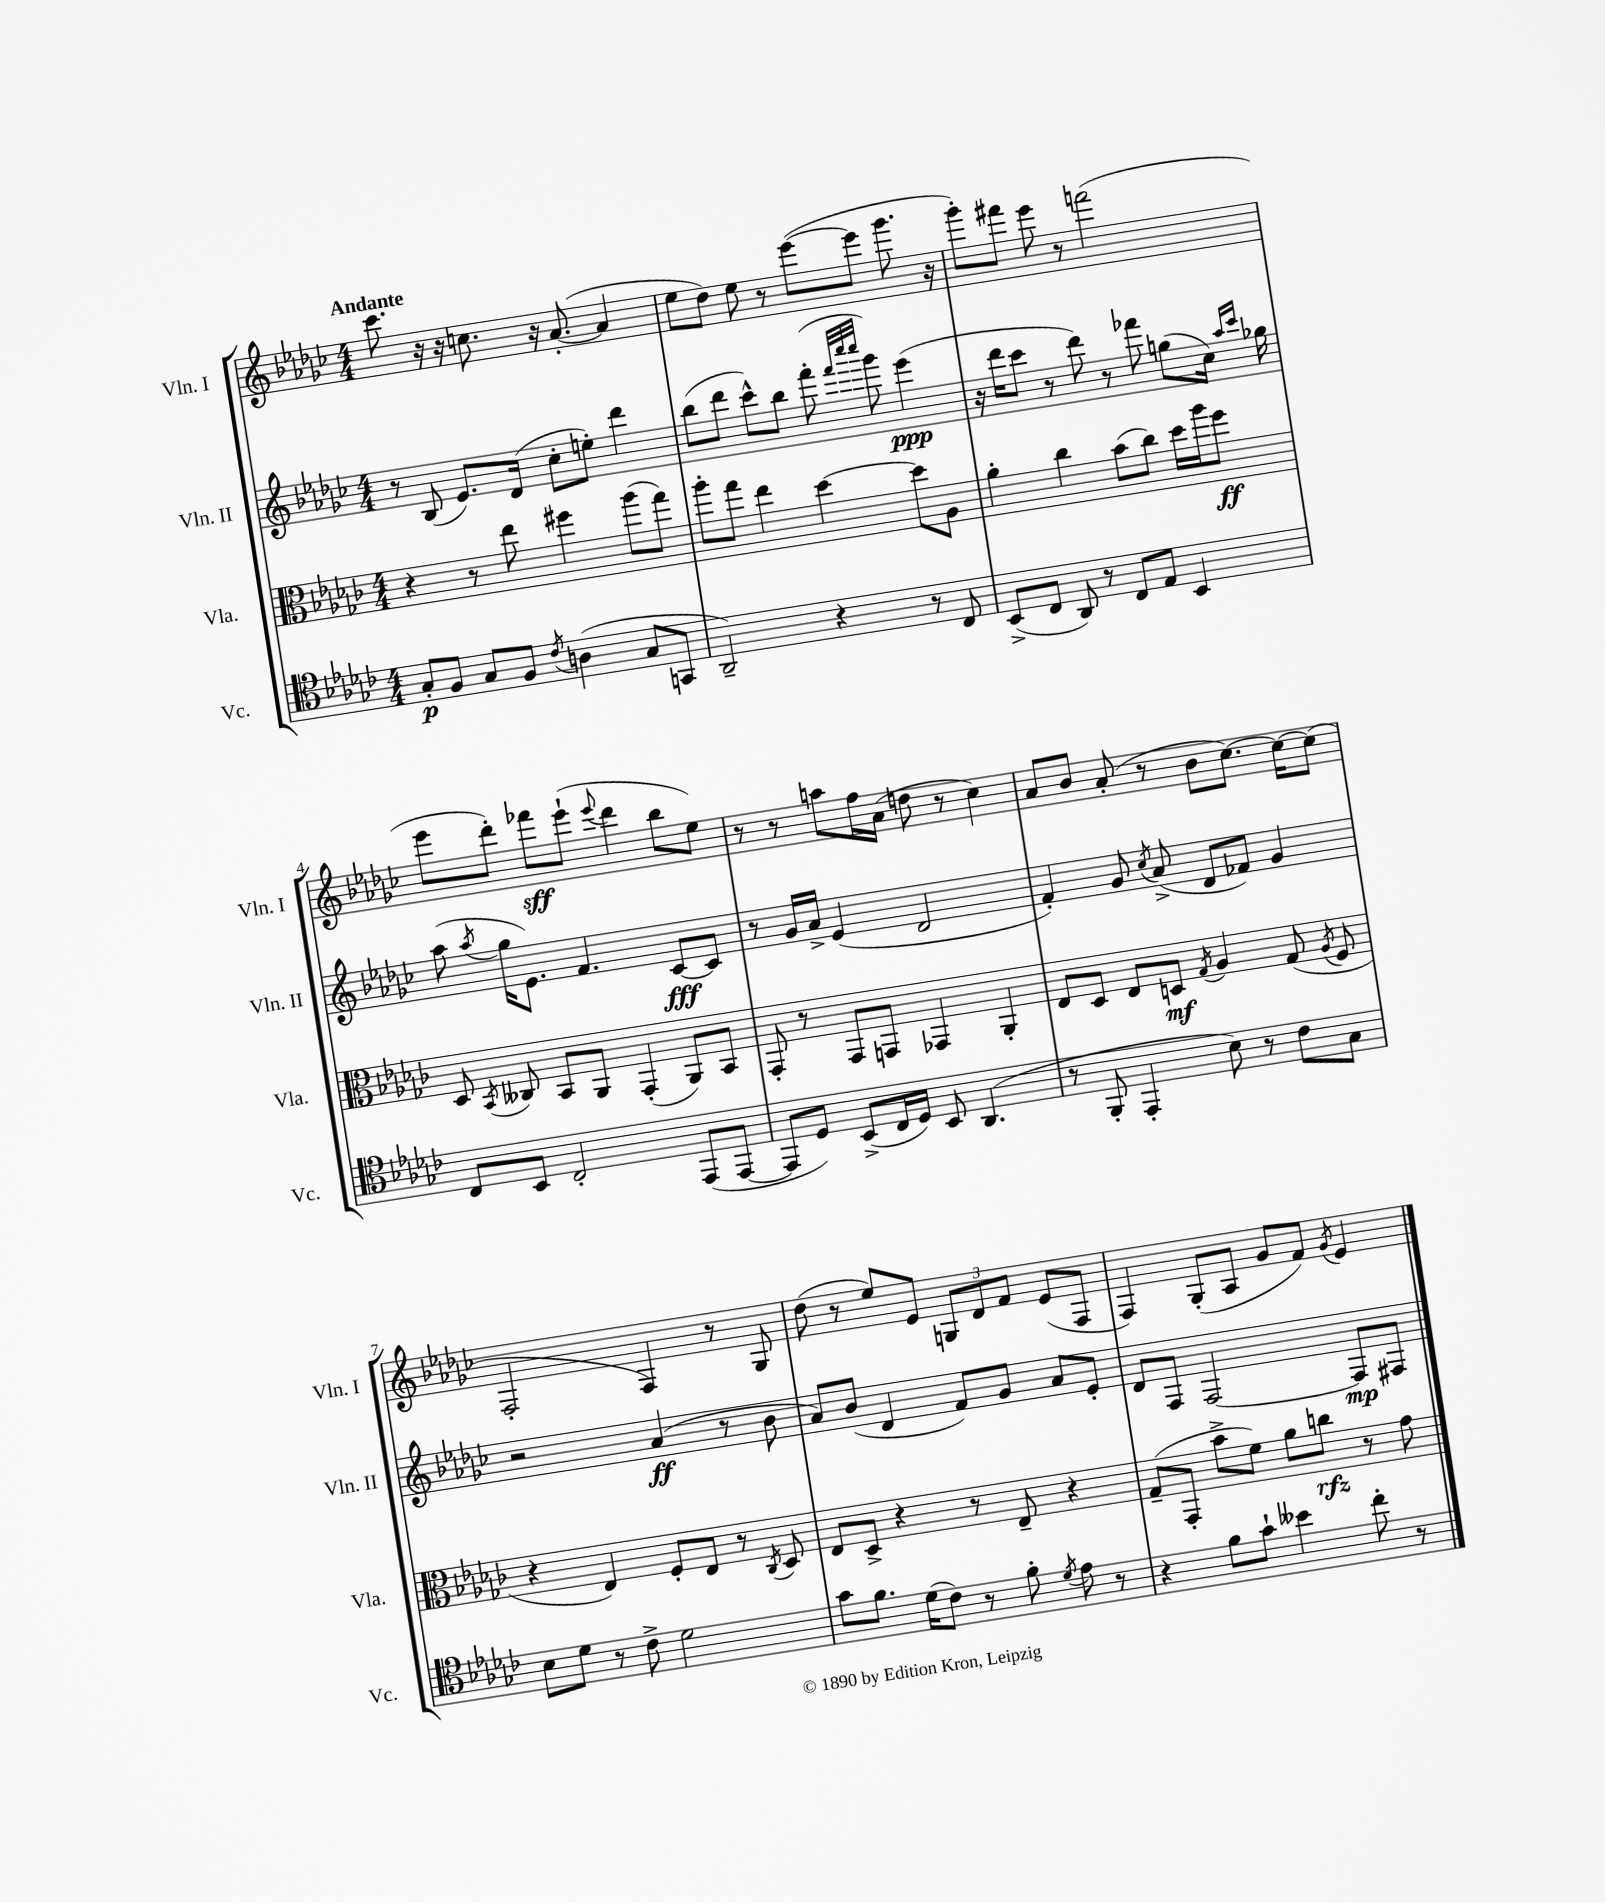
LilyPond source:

<<
\new StaffGroup <<
\new Staff = "s0" \with { instrumentName = "Vln. I" shortInstrumentName = "Vln. I" } {
    \clef treble \key ges \major \numericTimeSignature \time 4/4 \tempo "Andante"
    \autoBeamOff ces'''8. r16 r16 c''8. r16 aes'8.~-.( aes'4 |
    ees''8[ des''8]) ees''8 r8 ees'''8[~( ees'''8] ges'''8. r16 |
    ges'''8[-.) fis'''8] ees'''8 r8 f'''2( |
    ees'''8[ des'''8]-.) fes'''8[\sff ees'''8]-!( \appoggiatura { ees'''8 } des'''4 bes''8[ ees''8]) |
    r8 r8 a''8[ f''16 aes'16]( d''8 r8 ces''4) |
    aes'8[ bes'8] aes'8-.( r8 bes'8[ ces''8.]~) ces''16[~ ces''8]( |
    f2-. f4) r8 ges8 |
    des''8( r8 ees''8[) ees'8] \tuplet 3/2 { g8[ des'8 f'8] } ees'8[( f8] |
    f4) ges8[-.( aes8] ges'8[ f'8]) \acciaccatura { ges'8 } ees'4 \bar "|." |
}
\new Staff = "s1" \with { instrumentName = "Vln. II" shortInstrumentName = "Vln. II" } {
    \clef treble \key ges \major \numericTimeSignature \time 4/4
    \autoBeamOff r8 bes8( ees'8.[) des'16]( ces''8[-. e''8]-.) des'''4 |
    bes''8[( des'''8] ces'''8[-^) bes''8] f'''8-.( \grace { f'''32[ ces''''32 ces''''32] } ges'''8) ees'''4\ppp( |
    r16 des'''16[ ces'''8] r8 des'''8) r8 fes'''8 g''8[( ces''16]) \grace { aes''16[ ces'''16] } ges''16 |
    aes''8( \acciaccatura { aes''8 } ges''16[ ees'8.]) f'4. ces'8[~\fff ces'8] |
    r8 ges'16[ aes'16]-> ees'4( des'2 |
    f'4-.) ges'8 \acciaccatura { ces''8 } aes'8->( des'8[ fes'8]) ges'4 |
    r2 aes'4\ff( r8 bes'8 |
    aes'8[) bes'8]( des'4 f'8[) ges'8] aes'8[ ees'8]-. |
    des'8[ f8] f2~ f8[\mp fis8] \bar "|." |
}
\new Staff = "s2" \with { instrumentName = "Vla." shortInstrumentName = "Vla." } {
    \clef alto \key ges \major \numericTimeSignature \time 4/4
    \autoBeamOff r4 r8 ees''8 fis''4 aes''8[( ges''8]) |
    aes''8[-. ges''8] ees''4 des''4~ des''8[ aes8] |
    aes'4-. ces''4 bes'8[( ces''8]) des''16[ aes''16 f''8]\ff |
    des8 \acciaccatura { bes,8 } ceses8 bes,8[ aes,8] ges,4-.( aes,8[) bes,8] |
    ges,8-. r8 ges,8[ g,8] ges,4 aes,4-. |
    ees8[ des8] ees8[ d8]\mf \acciaccatura { ges8 } aes4 ges8( \acciaccatura { aes8 } f8 |
    r4 ees4) f8[-. ees8] r8 \acciaccatura { ces8 } des8 |
    ees8[ des8]-> r4 r8 ees8-- r4 |
    ges8[--( ges,8]-. bes'8[-> f'8]) aes'8[ c''8]\rfz r8 ges'8 \bar "|." |
}
\new Staff = "s3" \with { instrumentName = "Vc." shortInstrumentName = "Vc." } {
    \clef tenor \key ges \major \numericTimeSignature \time 4/4
    \autoBeamOff ges8[-.\p f8] ges8[ f8] \acciaccatura { ces'8 } a4( ges8[ g,8] |
    aes,2--) r4 r8 ces8 |
    bes,8[->( ces8] aes,8) r8 ces8[ ees8] bes,4 |
    ces8[ bes,8] ces2-. ees,8[( ees,8]~ |
    ees,8[ des8]) bes,8[->( ces16 des16]) bes,8 aes,4.( |
    r8 f,8-. ees,4-. bes8) r8 ces'8[ ges8] |
    bes8[ des'8] r8 ces'8-> des'2 |
    ges'8[ f'8.] des'16[( ces'8]) r8 f'8-. \acciaccatura { des'8 } ees'8 r8 |
    r4 f'8[ ges'8]-! beses'4 ces''8-. r8 \bar "|." |
}
>>
>>
